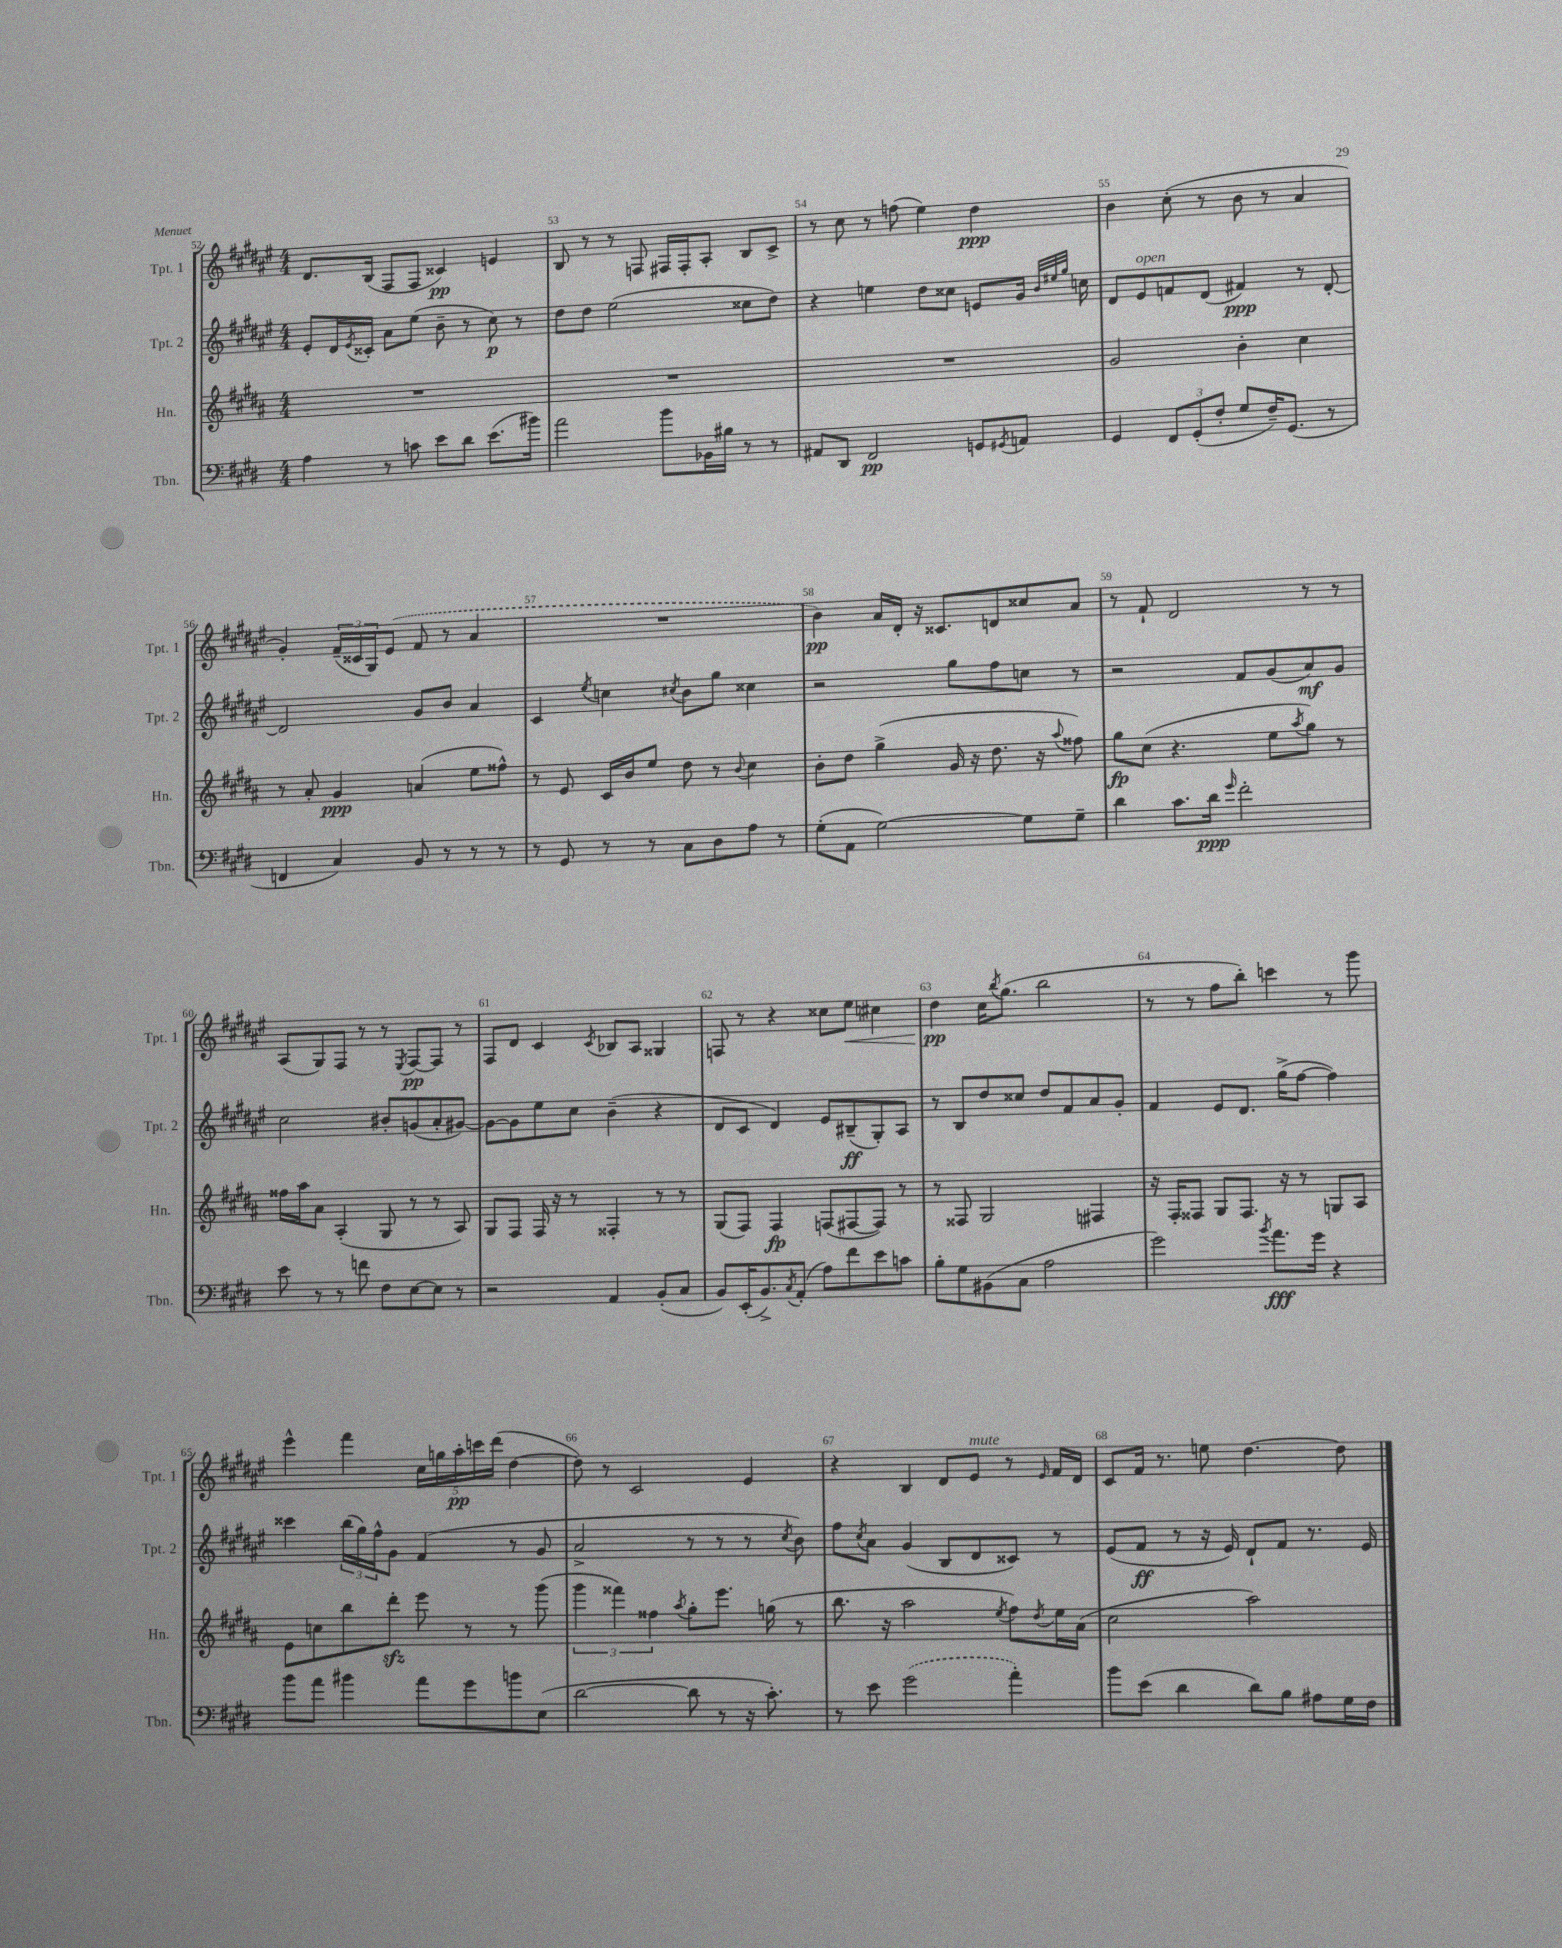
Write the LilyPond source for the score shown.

<<
\new StaffGroup <<
\new Staff = "s0" \with { instrumentName = "Tpt. 1" shortInstrumentName = "Tpt. 1" } {
    \clef treble \key fis \major \numericTimeSignature \time 4/4
    dis'8. b16( fis8 fis8 cisis'4\pp) e'4 |
    b8 r8 r8 f8 fis16 fis16-. ais8-. b8 cis'8-> |
    r8 cis''8 r8 f''8( eis''4) dis''4\ppp |
    b'4 cis''8-.( r8 b'8 r8 ais'4 |
    gis'4-.) \tuplet 3/2 { fis'16--( cisis'16 gis16) } \once \slurDashed eis'8( fis'8 r8 ais'4 |
    R1 |
    b'4\pp) ais'16 dis'16-. r16 cisis'8. d'8 cisis''8 ais'8 |
    r8 fis'8-! dis'2 r8 r8 |
    ais8( gis8) fis8 r8 r8 \acciaccatura { eis8 } fis8~\pp fis8 r8 |
    fis8 dis'8 cis'4 \acciaccatura { cis'8 } bes8 ais8 gisis4 |
    f8 r8 r4 cisis''8 eis''8\< cis''4 |
    dis''4\pp\! cis''16 \acciaccatura { b''8 } gis''8.( b''2 |
    r8 r8 fis''8 b''8-.) c'''4 r8 gis'''8 |
    eis'''4-^ fis'''4 \tuplet 5/4 { cis''16 g''16 ais''16-.\pp c'''16 dis'''16( } dis''4~ |
    dis''8) r8 cis'2 eis'4 |
    r4 b4 dis'8 eis'8^\markup { \italic "mute" } r8 \grace { eis'16 } fis'16 dis'16 |
    cis'8 fis'16 r8. e''8 dis''4.~ dis''8 \bar "|." |
}
\new Staff = "s1" \with { instrumentName = "Tpt. 2" shortInstrumentName = "Tpt. 2" } {
    \clef treble \key fis \major \numericTimeSignature \time 4/4
    eis'8-. dis'16 \acciaccatura { eis'8 } cisis'16-. ais'8 eis''8( b'8-- r8 cis''8\p) r8 |
    dis''8 dis''8 eis''2( cisis''8 dis''8) |
    r4 e''4 dis''8 cisis''8 e'8 gis'16 \grace { b'32 eis''32 gis''32 } c''16 |
    dis'8 eis'8^\markup { \italic "open" } f'8 dis'8( fis'4\ppp) r8 dis'8~-. |
    dis'2 gis'8 b'8 ais'4 |
    cis'4 \acciaccatura { eis''8 } c''4 \acciaccatura { cis''8 } b'8 gis''8 cisis''4 |
    r2 gis''8 fis''8 c''8 r8 |
    r2 fis'8 gis'8( ais'8\mf) gis'8 |
    cis''2 bis'8-. g'8( ais'8-. gis'8~) |
    gis'8~ gis'8 eis''8 cis''8 b'4--( r4 |
    dis'8 cis'8 dis'4) eis'8 bis8--\ff( gis8-.) ais8 |
    r8 b8 dis''8 cisis''8 dis''8 fis'8 ais'8 gis'8-. |
    fis'4 eis'8 dis'8. gis''16->( fis''8~ fis''4) |
    cisis'''4 \tuplet 3/2 { b''16( gis''16) fis''16-^ } gis'8 fis'4( r8 gis'8 |
    ais'2-> r8 r8 r8 \acciaccatura { cis''8 } b'8) |
    fis''8 \acciaccatura { cis''8 } ais'8 gis'4( b8 dis'8 cisis'8) r8 |
    eis'8( fis'8\ff r8 r16 eis'16) dis'8-! fis'8 r8. eis'16 \bar "|." |
}
\new Staff = "s2" \with { instrumentName = "Hn." shortInstrumentName = "Hn." } {
    \clef treble \key b \major \numericTimeSignature \time 4/4
    R1 |
    R1 |
    R1 |
    gis'2 b'4-. cis''4 |
    r8 ais'8-. gis'4\ppp a'4( e''8 fisis''8-^) |
    r8 e'8 cis'16 b'16 e''8 dis''8 r8 \appoggiatura { b'8 } cis''4 |
    b'8-. dis''8 gis''4->( gis'16 r16 dis''8. r16 \appoggiatura { ais''8 } fisis''8) |
    gis''8\fp cis''8( r4. e''8 \acciaccatura { ais''8 } gis''8) r8 |
    fisis''16 ais''16 ais'8 ais4-.( gis8 r8 r8 ais8) |
    gis8 fis8 fis16 r16 r8 fisis4-. r8 r8 |
    gis8( fis8) fis4\fp f8( fis8~ fis8) r8 |
    r8 fisis8 gis2 fis4 |
    r16 fis16-. fisis8 gis8 fisis8. r16 r8 g8 ais8 |
    e'8 c''8 b''8 dis'''8-.\sfz e'''8 r8 r8 gis'''8( |
    \tuplet 3/2 { gis'''4 fisis'''4) fisis''4 } \acciaccatura { ais''8 } gis''8-. e'''8. g''16( r8 |
    b''8. r16 ais''2 \acciaccatura { e''8 } fis''8) \acciaccatura { dis''8 } e''16 ais'16( |
    cis''2 ais''2) \bar "|." |
}
\new Staff = "s3" \with { instrumentName = "Tbn." shortInstrumentName = "Tbn." } {
    \clef bass \key e \major \numericTimeSignature \time 4/4
    a4 r8 c'8 e'8 dis'8 e'8.( bis'16) |
    a'2 b'8 bes,16 bis16 r8 r8 |
    ais,8 dis,8 fis,2\pp g,8 \acciaccatura { gis,8 } a,8 |
    gis,4 \tuplet 3/2 { fis,8 gis,8-.( fis8-. } gis8 fis16--) gis,8.( r8 |
    f,4 cis4) b,8 r8 r8 r8 |
    r8 gis,8 r8 r8 cis8 dis8 a8 r8 |
    gis8-.( a,8 gis2~) gis8 gis8-- |
    dis'4 cis'8. dis'16\ppp \grace { gis'16 } fis'2-. |
    e'8 r8 r8 f'8 fis8 e8~ e8 r8 |
    r2 a,4 b,8-.( cis8 |
    b,8) e,16-.( b,8.->) \acciaccatura { cis8 } a,8-.( a8) fis'8 e'8 c'8 |
    b8-. gis8 bis,8( cis8 a2 |
    gis'2) \acciaccatura { b'8 } a'8.\fff gis'16 r4 |
    b'8 a'8 bis'4 a'8 gis'8 b'8 e8( |
    dis'2~ dis'8 r8 r16 cis'8.-.) |
    r8 e'8 \once \slurDashed gis'2( a'4-.) |
    b'8 e'8( dis'4 dis'8) b8 ais8 gis16 fis16 \bar "|." |
}
>>
>>
\layout { \context { \Score currentBarNumber = #52 \override BarNumber.break-visibility = ##(#f #t #t) barNumberVisibility = #all-bar-numbers-visible } }
